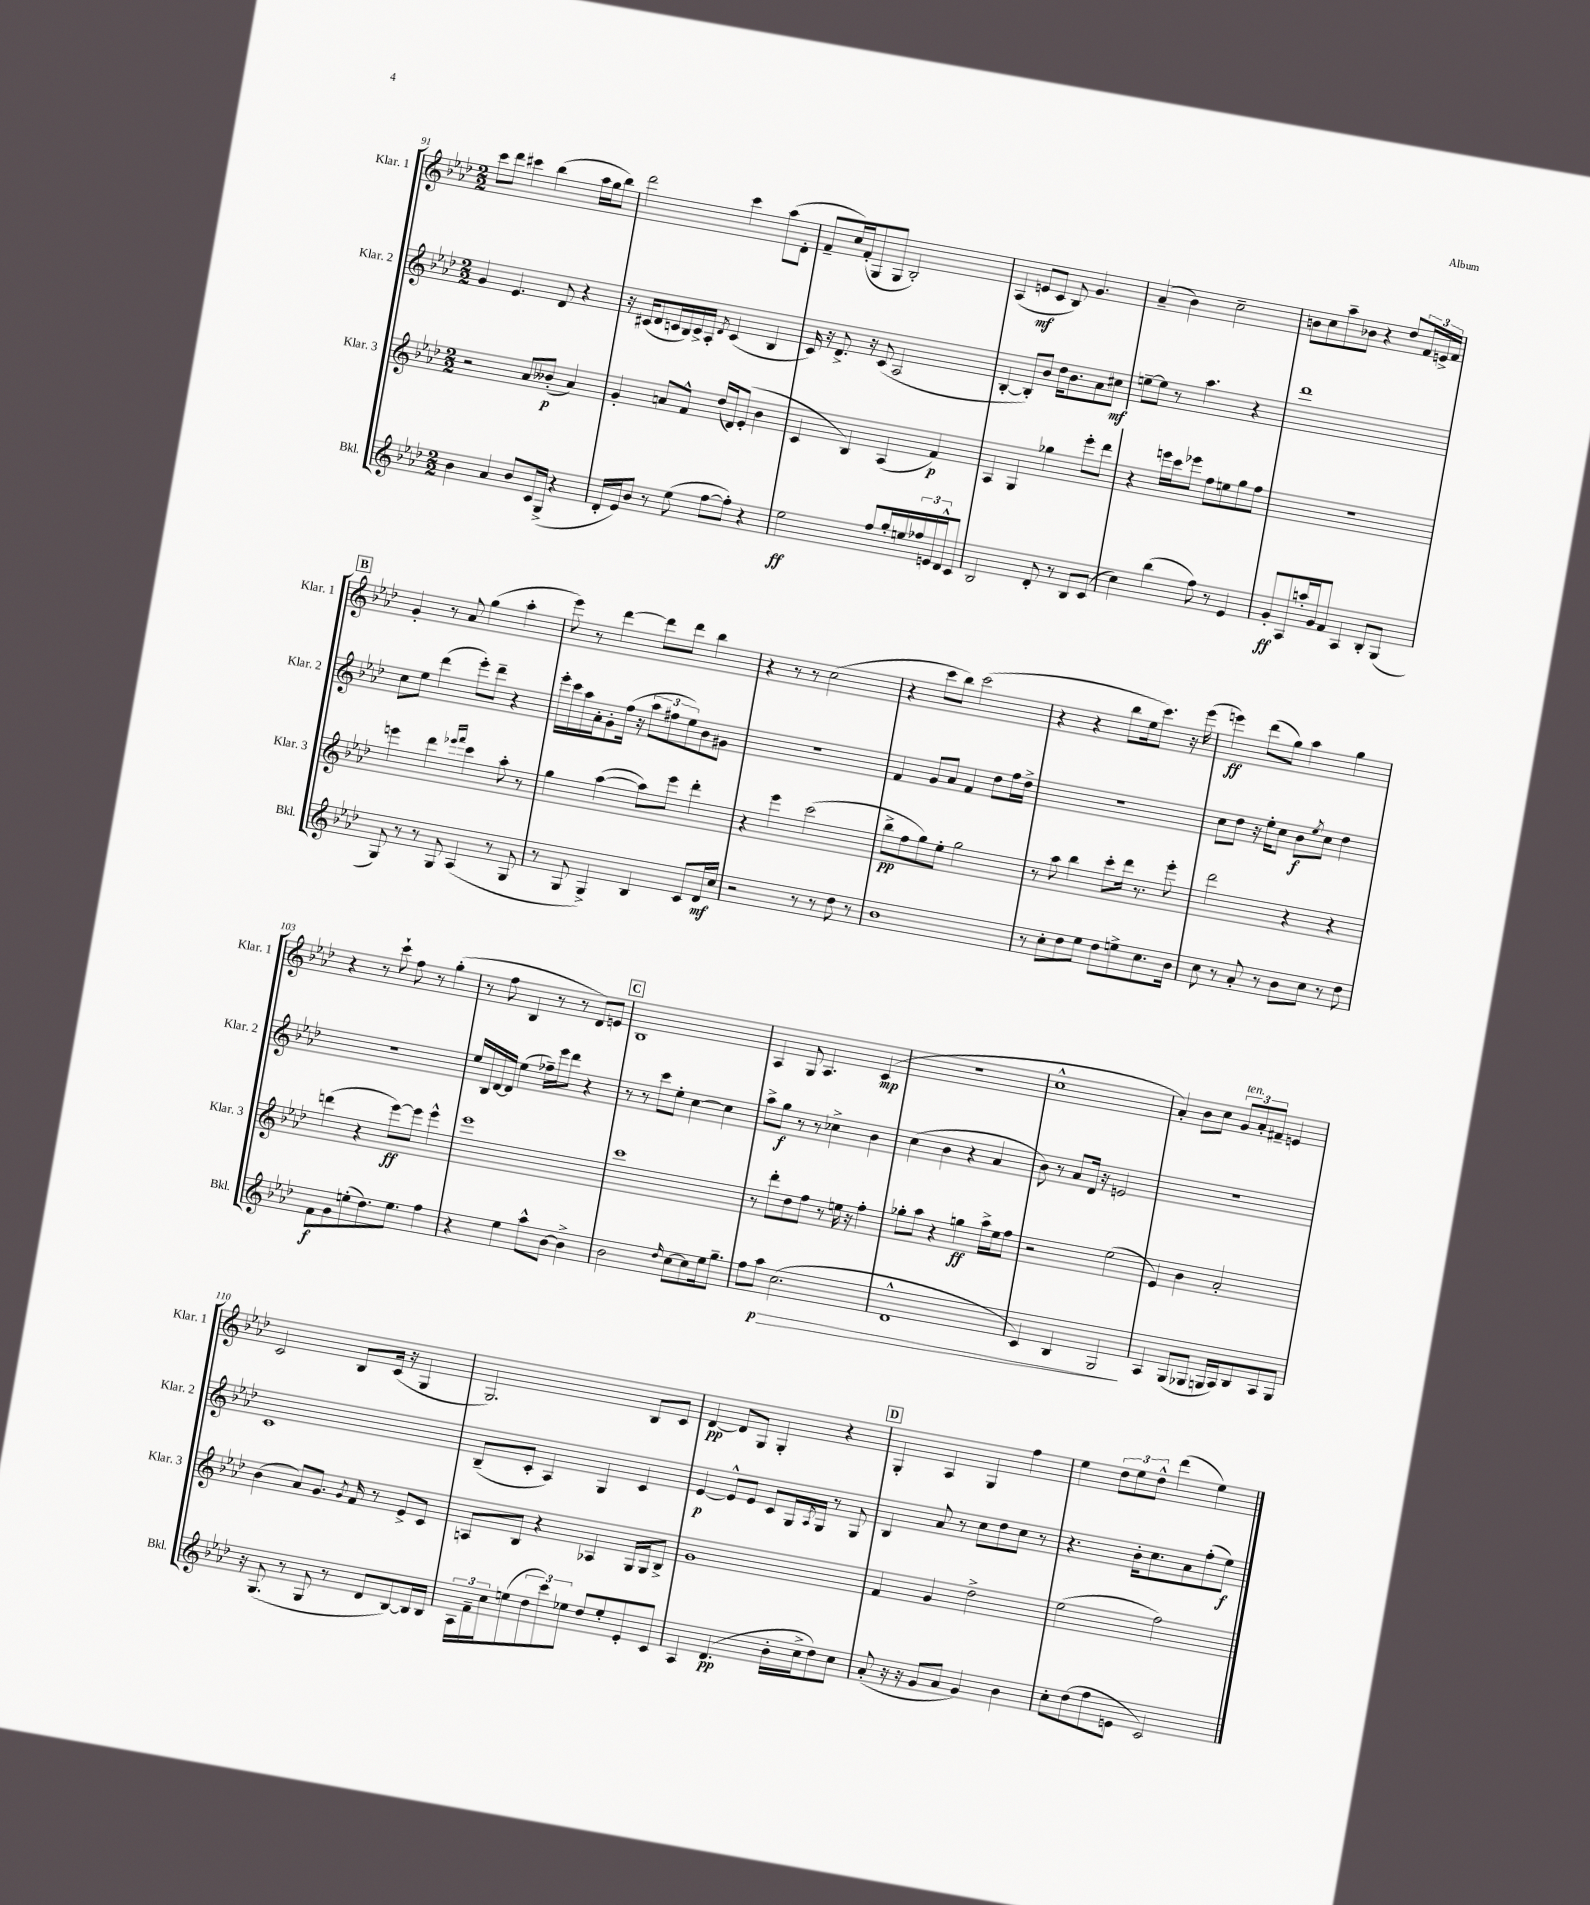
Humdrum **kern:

**kern	**dynam	**kern	**dynam	**kern	**dynam	**kern	**dynam
*part4	*part4	*part3	*part3	*part2	*part2	*part1	*part1
*staff4	*staff4	*staff3	*staff3	*staff2	*staff2	*staff1	*staff1
*I"Bkl.	*	*I"Klar. 3	*	*I"Klar. 2	*	*I"Klar. 1	*
*I'Bkl.	*	*I'Klar. 3	*	*I'Klar. 2	*	*I'Klar. 1	*
*clefG2	*	*clefG2	*	*clefG2	*	*clefG2	*
*k[b-e-a-d-]	*	*k[b-e-a-d-]	*	*k[b-e-a-d-]	*	*k[b-e-a-d-]	*
*M2/2	*	*M2/2	*	*M2/2	*	*M2/2	*
=91	=91	=91	=91	=91	=91	=91	=91
4b-\	.	2r	.	4g/	.	8ccc\L	.
.	.	.	.	.	.	8ddd-\J	.
4a-/	.	.	.	4.e-/	.	4ccc#X\	.
8b-/L	.	8a-/L	.	.	.	(4bb-\	.
16c/L	.	(8b--X'/J	p	8d-/	.	.	.
(16G^/JJ	.	.	.	.	.	.	.
4r	.	4a-/)	.	4r	.	16aa-\LL	.
.	.	.	.	.	.	16gg\J	.
.	.	.	.	.	.	8bb-\J)	.
=92	=92	=92	=92	=92	=92	=92	=92
16d-'/LL	.	4g'/	.	16r	.	2ddd-\	.
16e-/J)	.	.	.	(16c#X/KL	.	.	.
8b-/J	.	.	.	8d-/	.	.	.
8r	.	8an/L	.	16cn/L	.	.	.
.	.	.	.	16B-/)	.	.	.
(8ee-\	.	8f^^/J	.	16c^/	.	.	.
.	.	.	.	16A-'/JJ	.	.	.
.	.	.	.	8qd-/	.	.	.
[8ff\L	.	(16dd-/LL	.	(4c/	.	4ccc\	.
.	.	16d-/J)	.	.	.	.	.
8ff'\J])	.	(8e-'/J	.	.	.	.	.
4r	.	4b-\	.	4B-/	.	(8aa-\L	.
.	.	.	.	.	.	8d-'\J	.
=93	=93	=93	=93	=93	=93	=93	=93
2ee-\	ff	4c/	.	16c/)	.	8f~/L	.
.	.	.	.	16r	.	.	.
.	.	.	.	8.d-^/	.	16cc/L)	.
.	.	.	.	.	.	(16f'/J	.
.	.	4B-/)	.	.	.	8G/	.
.	.	.	.	16r	.	.	.
.	.	.	.	(8c/	.	8G/J	.
8ff/L	.	(4A-/	.	2A-/	.	2B-'/)	.
16gg'/L	.	.	.	.	.	.	.
16een/	.	.	.	.	.	.	.
24ff-X/	.	4f/)	p	.	.	.	.
24en/	.	.	.	.	.	.	.
24d-^^/J	.	.	.	.	.	.	.
8c/J	.	.	.	.	.	.	.
=94	=94	=94	=94	=94	=94	=94	=94
2B-/	.	4A-/	.	[4B-'/	.	(4A-/	.
.	.	4G/	.	8B-'/L])	.	8en/L	mf
.	.	.	.	8b-/J	.	8c/J	.
8d-'/	.	4gg-X\	.	16dd-\KL	.	8B-/)	.
.	.	.	.	8.b-\	.	.	.
8r	.	.	.	.	.	4.g/	.
8B-/L	.	8eee-'\L	.	8a-\	.	.	.
(8c/J	.	8ddd-\J	.	8cc#X\J	mf	.	.
=95	=95	=95	=95	=95	=95	=95	=95
4cc\)	.	4r	.	[8een~\L	.	(4a-~/	.
.	.	.	.	8ee\J]	.	.	.
(4bb-\	.	16eeen\LL	.	8r	.	4b-\)	.
.	.	16ccc\J	.	.	.	.	.
.	.	8eee-X\J	.	4.aa-\	.	.	.
8ff\)	.	8ff\L	.	.	.	2cc~\	.
8r	.	8een\	.	.	.	.	.
4e-/	.	8gg\	.	4r	.	.	.
.	.	8ff\J	.	.	.	.	.
=96	=96	=96	=96	=96	=96	=96	=96
8g'/L	ff	1r	.	1ddd-	.	8bn\L	.
8A-/	.	.	.	.	.	8cc\	.
16aan'/L	.	.	.	.	.	8aa-~\	.
16g/J	.	.	.	.	.	.	.
8f/J	.	.	.	.	.	8b-X\J	.
4A-/	.	.	.	.	.	4r	.
8B-'/L	.	.	.	.	.	8dd-/L	.
(8G/J	.	.	.	.	.	24f/L	.
.	.	.	.	.	.	24en^/	.
.	.	.	.	.	.	24f/JJ	.
!!LO:LB:g=z
!!LO:REH:place=s1:t=B
=97	=97	=97	=97	=97	=97	=97	=97
8G/)	.	4eeen\	.	8cc\L	.	4g'/	.
8r	.	.	.	8ee-\J	.	.	.
8r	.	4ddd-\	.	(4ddd-\	.	8r	.
8G/	.	.	.	.	.	8a-/	.
.	.	16qqeee-X/LL	.	.	.	.	.
.	.	16qqfff/JJ	.	.	.	.	.
(4A-/	.	4ccc\	.	8eee-'\L)	.	(4gg\	.
.	.	.	.	8ddd-~\J	.	.	.
8r	.	8aa-'\	.	4r	.	4aa-'\	.
8G/	.	8r	.	.	.	.	.
=98	=98	=98	=98	=98	=98	=98	=98
8r	.	4gg\	.	16eee-'\LL	.	8eee-\)	.
.	.	.	.	16ccc\	.	.	.
8G/	.	.	.	16aa-\	.	8r	.
.	.	.	.	16a-'\J	.	.	.
4G^/)	.	([4aa-\	.	8g'\	.	[4ddd-\	.
.	.	.	.	(16ff\Jk	.	.	.
.	.	.	.	16r	.	.	.
4B-/	.	8aa-\L])	.	12aa-\L	.	8ddd-\L]	.
.	.	.	.	12ff#X\	.	.	.
.	.	8eee-\J	.	.	.	8ddd-\J	.
.	.	.	.	12ee-\)	.	.	.
8c/L	.	4ddd-'\	.	8b-\	.	4bb-\	.
16d-/L	mf	.	.	8g#X\J	.	.	.
16cc/JJ	.	.	.	.	.	.	.
=99	=99	=99	=99	=99	=99	=99	=99
2r	.	4r	.	1r	.	4r	.
.	.	4eee-\	.	.	.	8r	.
.	.	.	.	.	.	8r	.
8r	.	(2ccc\	.	.	.	(2cc\	.
8r	.	.	.	.	.	.	.
8dd-\	.	.	.	.	.	.	.
8r	.	.	.	.	.	.	.
=100	=100	=100	=100	=100	=100	=100	=100
1b-	.	8bb-^\L	pp	4f/	.	4r	.
.	.	8ff\	.	.	.	.	.
.	.	8gg\)	.	8g/L	.	8ccc\L	.
.	.	8ee-'\J	.	8a-/J	.	8bb-\J)	.
.	.	2gg\	.	4f/	.	(2ccc\	.
.	.	.	.	8dd-\L	.	.	.
.	.	.	.	16ff\L	.	.	.
.	.	.	.	16dd-^\JJ	.	.	.
=101	=101	=101	=101	=101	=101	=101	=101
8r	.	8r	.	1r	.	4r	.
8cc'\L	.	8aa-\	.	.	.	.	.
8dd-\	.	4bb-\	.	.	.	4r	.
8ee-\J	.	.	.	.	.	.	.
8dd-\L	.	8ccc'\L	.	.	.	8bb-\L	.
8een^\	.	16ddd-\Jk	.	.	.	16ee-\k	.
.	.	8.r	.	.	.	8.ccc\J)	.
8.cc\	.	.	.	.	.	.	.
.	.	8eee-'\	.	.	.	16r	.
16b-\Jk	.	.	.	.	.	(16eee-\	.
=102	=102	=102	=102	=102	=102	=102	=102
8cc\	.	2ddd-\	.	8cc\L	.	4eeen\)	ff
8r	.	.	.	8dd-\J	.	.	.
8a-'/	.	.	.	16r	.	(8ddd-\L	.
.	.	.	.	16ee-'\KL	.	.	.
8r	.	.	.	8cc\J	.	8gg\J)	.
8b-\L	.	4r	.	8b-\L	f	4aa-\	.
.	.	.	.	8qee-/	.	.	.
8cc\J	.	.	.	8cc\J	.	.	.
8r	.	4r	.	4dd-\	.	4gg\	.
8dd-\	.	.	.	.	.	.	.
!!LO:LB:g=z
=103	=103	=103	=103	=103	=103	=103	=103
8f\L	f	(4dddn\	.	1r	.	4r	.
8g\	.	.	.	.	.	.	.
(8een'\	.	4r	.	.	.	8r	.
8.dd-\)	.	.	.	.	.	8ccc`\	.
.	.	[8eee-\L)	ff	.	.	8ff\	.
8.ee\J	.	.	.	.	.	.	.
.	.	8eee-\J]	.	.	.	8r	.
4ff\	.	4eee-^^\	.	.	.	(4gg'\	.
=104	=104	=104	=104	=104	=104	=104	=104
4r	.	1eee-	.	16ee-/LL	.	8r	.
.	.	.	.	16B-/	.	.	.
.	.	.	.	[16d-/	.	8ff\	.
.	.	.	.	16d-/JJ]	.	.	.
4ee-\	.	.	.	(4ee-\	.	4B-/	.
8aa-^^\L	.	.	.	16ff-X~\LL)	.	8r	.
.	.	.	.	16eee-\J	.	.	.
[8b-\J	.	.	.	8ddd-\J	.	8r	.
4b-^\]	.	.	.	4r	.	8d-/L)	.
.	.	.	.	.	.	8en/J	.
!!LO:REH:place=s1:t=C
=105	=105	=105	=105	=105	=105	=105	=105
2b-\	.	1ccc	.	8r	.	1B-	.
.	.	.	.	8r	.	.	.
.	.	.	.	8ccc\L	.	.	.
.	.	.	.	8ee-'\J	.	.	.
16qqdd-/	.	.	.	.	.	.	.
[8cc\L	.	.	.	[4cc\	.	.	.
8cc\]	.	.	.	.	.	.	.
16ee-\k	.	.	.	4cc\]	.	.	.
8.gg~\J	.	.	.	.	.	.	.
=106	=106	=106	=106	=106	=106	=106	=106
8ff\L	.	8r	.	8aa-^\L	.	4A-/	.
!	!LO:HP:b	!	!	!	!	!	!
8aa-\J	> p	8ddd-'\L	.	8gg\J	f	.	.
(2.cc\	.	8dd-\	.	8r	.	8G/	.
.	.	8ff\J	.	8r	.	4.A-/	.
.	.	8r	.	4cc-X^\	.	.	.
.	.	16een\	.	.	.	.	.
.	.	16r	.	.	.	.	.
.	.	4ff'\	.	4b-\	.	(4c/	mp
=107	=107	=107	=107	=107	=107	=107	=107
1d-^^	.	8gg-X'\L	.	(4cc\	.	1r	.
.	.	8aa-\J	.	.	.	.	.
.	.	4r	.	4b-\	.	.	.
.	.	4ggn\	ff	4r	.	.	.
.	.	16aa-^\LL	.	4a-/	.	.	.
.	.	16ee-\J	.	.	.	.	.
.	.	8ff\J	.	.	.	.	.
=108	=108	=108	=108	=108	=108	=108	=108
4c/)	.	2r	.	8b-\)	.	1cc^^	.
.	.	.	.	8r	.	.	.
4B-/	.	.	.	8a-/L	.	.	.
.	.	.	.	16d-/Jk	.	.	.
.	.	.	.	16r	.	.	.
2G/	.	(2ee-\	.	2en/	.	.	.
.	]	.	.	.	.	.	.
=109	=109	=109	=109	=109	=109	=109	=109
4A-/	.	4e-/)	.	1r	.	4a-'/)	.
(8G/L	.	4b-\	.	.	.	8b-\L	.
8G-X/J	.	.	.	.	.	8cc\J	.
!	!	!	!	!	!	!LO:TX:a:i:t=ten.	!
16Gn/LL	.	2a-'/	.	.	.	12g/L	.
16A-/J)	.	.	.	.	.	.	.
.	.	.	.	.	.	12a-'/	.
8B-/	.	.	.	.	.	.	.
.	.	.	.	.	.	12f#X~/J	.
8A-/	.	.	.	.	.	4en/	.
8G/J	.	.	.	.	.	.	.
!!LO:LB:g=z
=110	=110	=110	=110	=110	=110	=110	=110
16r	.	(4b-\	.	1c	.	2c/	.
(8.G/	.	.	.	.	.	.	.
8r	.	8a-/L)	.	.	.	.	.
8G/	.	8.g/J	.	.	.	.	.
8r	.	.	.	.	.	8B-/L	.
.	.	8qg/	.	.	.	.	.
.	.	16f/	.	.	.	.	.
8d-/L	.	8r	.	.	.	(16c/Jk	.
.	.	.	.	.	.	16r	.
[8B-/)	.	8e-^/L	.	.	.	4G/	.
16B-/L]	.	8c/J	.	.	.	.	.
16B-/JJ	.	.	.	.	.	.	.
=111	=111	=111	=111	=111	=111	=111	=111
24A-\LL	.	8An/L	.	(8B-~/L	.	2.G/)	.
24f~\	.	.	.	.	.	.	.
24cc\J	.	.	.	.	.	.	.
(8een\	.	8B-/J	.	8c'/J	.	.	.
12dd-\	.	4r	.	4A-/)	.	.	.
12ccc\)	.	.	.	.	.	.	.
12ee-X\J	.	.	.	.	.	.	.
8dd-/L	.	4A-X/	.	4G/	.	.	.
8ee-'/	.	.	.	.	.	.	.
8e-'/	.	16G/LL	.	4c/	.	8B-/L	.
.	.	16G/J	.	.	.	.	.
8c/J	.	8B-^/J	.	.	.	8c/J	.
=112	=112	=112	=112	=112	=112	=112	=112
4A-/	.	1g	.	[4e-/	p	[4d-/	pp
(4.d-/	pp	.	.	8e-^^/L]	.	8d-/L]	.
.	.	.	.	8e-/J	.	8G/J	.
.	.	.	.	8c/L	.	4G'/	.
16b-'\LL	.	.	.	16G/L	.	.	.
.	.	.	.	8qA-/	.	.	.
16cc^\J	.	.	.	16G/JJ	.	.	.
8dd-\)	.	.	.	8r	.	4r	.
8cc\J	.	.	.	8G/	.	.	.
!!LO:REH:place=s1:t=D
=113	=113	=113	=113	=113	=113	=113	=113
(8a-'/	.	4f/	.	4B-/	.	4G'/	.
16r	.	.	.	.	.	.	.
16r	.	.	.	.	.	.	.
8g/L	.	4g/	.	8a-/	.	4A-/	.
8a-/J	.	.	.	8r	.	.	.
4g/)	.	2dd-^\	.	8cc\L	.	4G/	.
.	.	.	.	8dd-\	.	.	.
4b-\	.	.	.	8cc\J	.	4ff\	.
.	.	.	.	8r	.	.	.
=114	=114	=114	=114	=114	=114	=114	=114
8cc'\L	.	(2ee-\	.	4.r	.	4ee-\	.
(8dd-\	.	.	.	.	.	.	.
8ff\	.	.	.	.	.	12dd-\L	.
.	.	.	.	.	.	12ee-\	.
8en\J	.	.	.	16b-'\KL	.	.	.
.	.	.	.	.	.	12dd-^^\J	.
.	.	.	.	8.cc\	.	.	.
2c/)	.	2ff\)	.	.	.	(4ddd-\	.
.	.	.	.	8a-\	.	.	.
.	.	.	.	(8ff'\	.	4ee-\)	.
.	.	.	.	8ee-\J)	f	.	.
==	==	==	==	==	==	==	==
*-	*-	*-	*-	*-	*-	*-	*-
